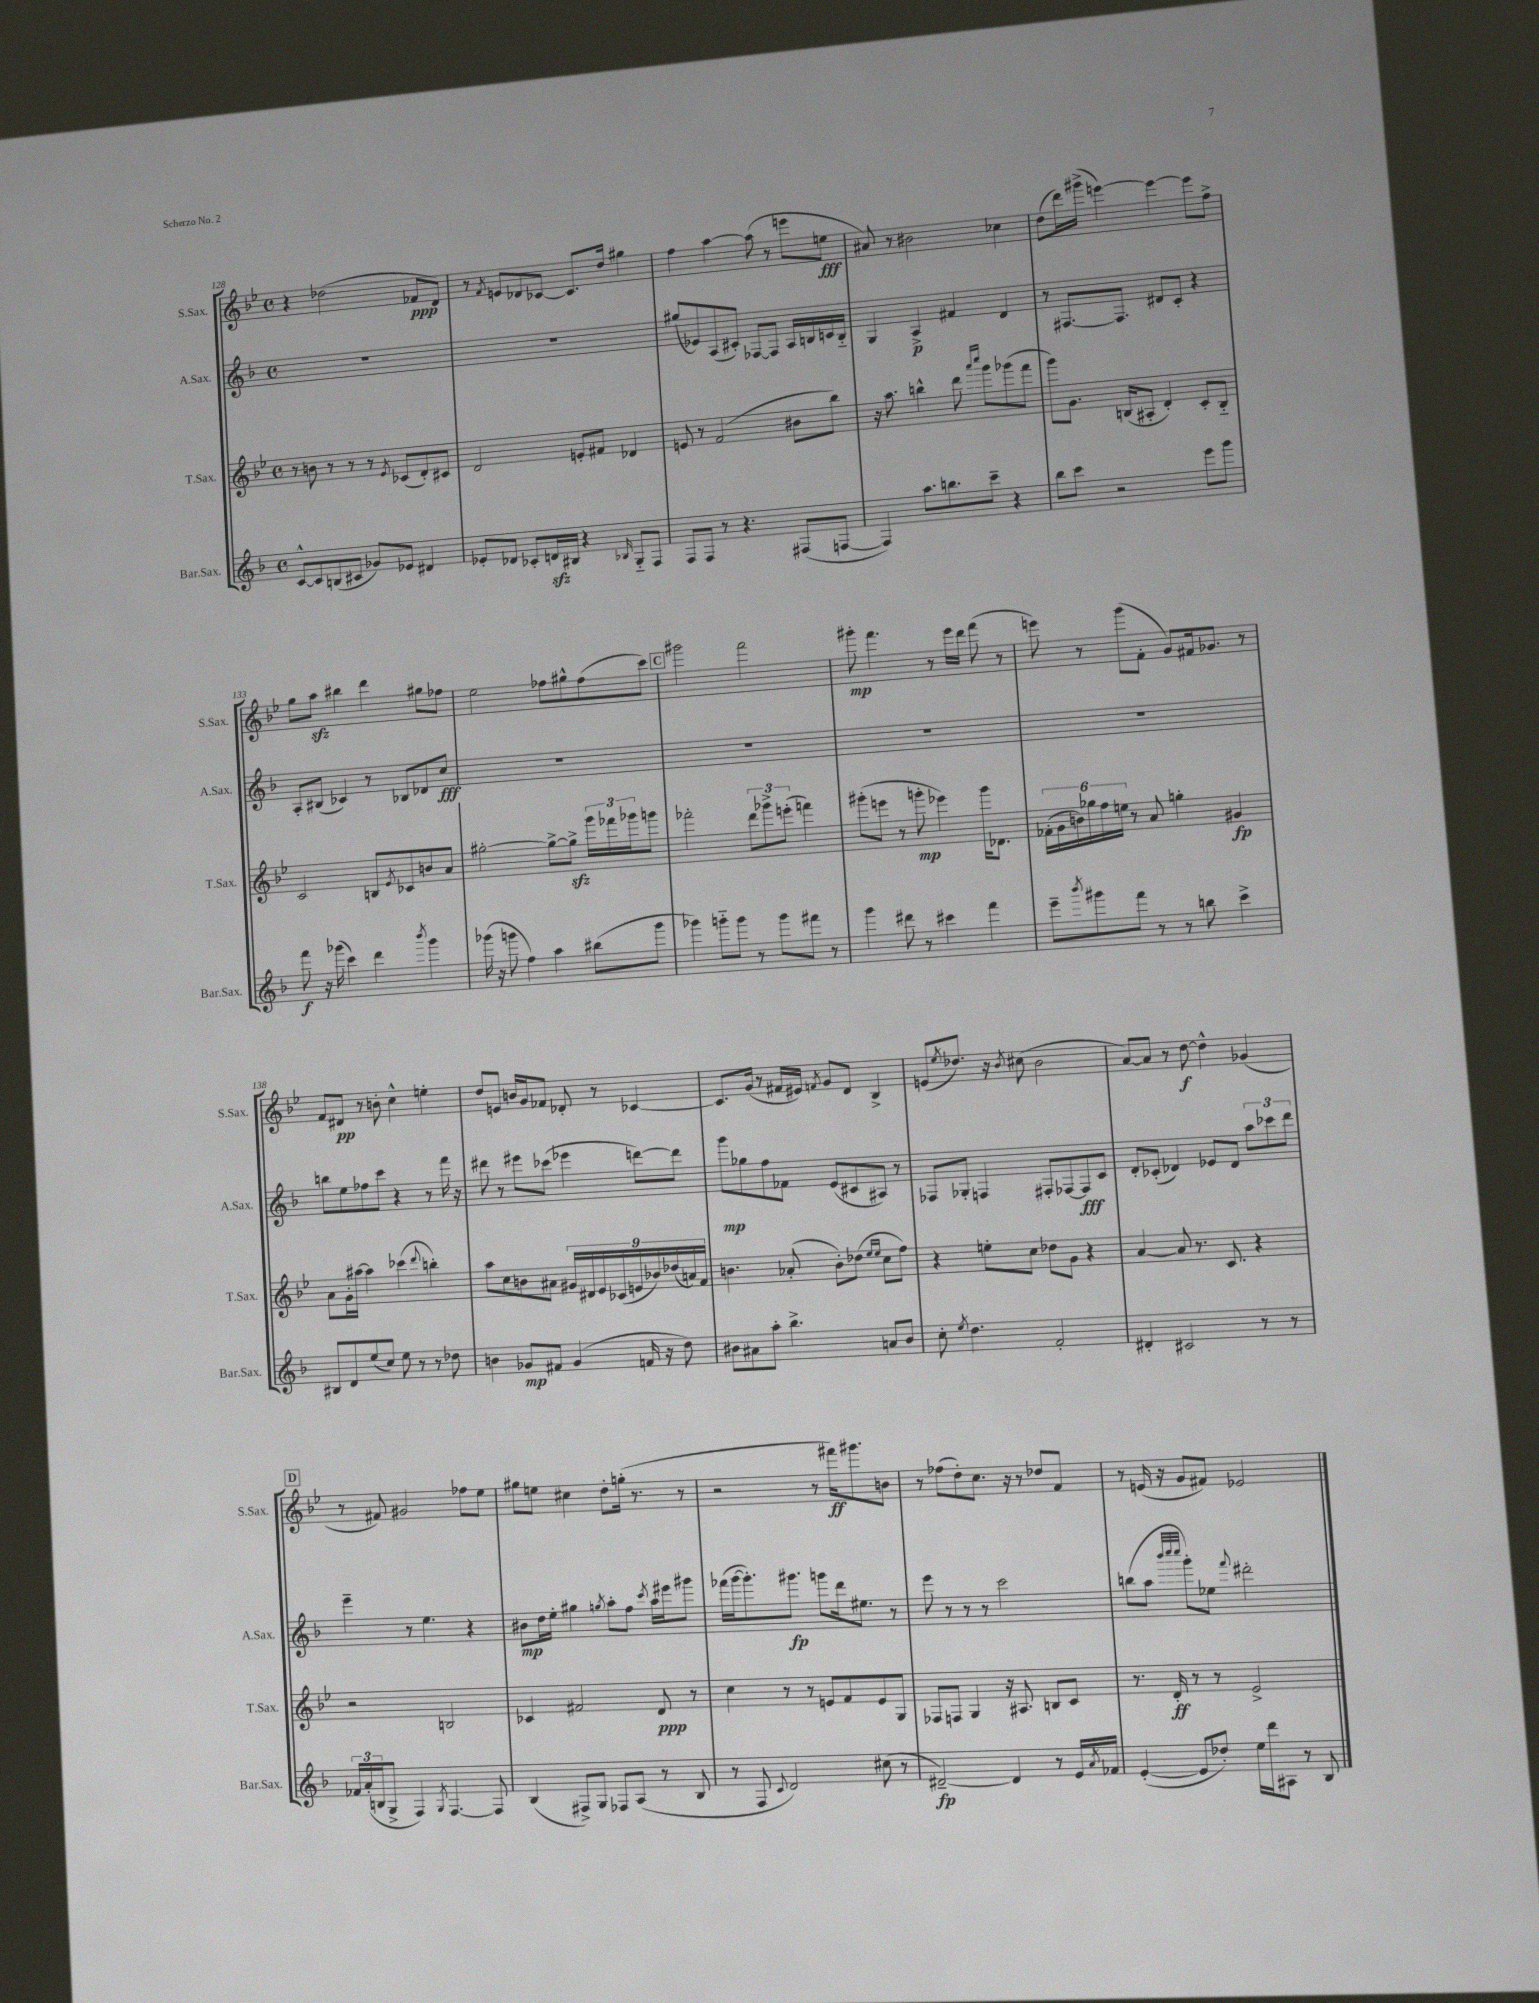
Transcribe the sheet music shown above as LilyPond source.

<<
\new StaffGroup <<
\new Staff = "s0" \with { instrumentName = "S.Sax." shortInstrumentName = "S.Sax." } {
    \clef treble \key bes \major \defaultTimeSignature \time 4/4
    r4 des''2( fes'8\ppp d'8) |
    r8 \acciaccatura { f'8 } e'8 des'8 ces'8~ ces'8. d''16 gis''4 |
    f''4 a''4~ a''8( r8 e'''8 e''8\fff |
    ais'8) r8 bis'2 ces''4 |
    d''8( d'''16) gis'''16->( e'''4~) e'''4~ e'''8 f''8-> |
    g''8 a''8\sfz bis''4 d'''4 gis''8 fes''8 |
    ees''2 fes''8 gis''8-^ fes''8( c'''8) |
    \mark \markup { \box "C" } gis'''2 f'''2 |
    gis'''8-.\mp f'''4. r8 ees'''16 d'''16 f'''8( r8 |
    e'''8) r8 g'''8( f'8-. g'8) fis'16 ges'8. r8 |
    f'8 dis'8\pp r8 b'8-. c''4-^ e''4-. |
    d''8 e'8 b'16 g'16 fes'8 des'8-. r8 ces'4~ |
    ces'8. g'16( r8 fis'16 eis'16) \acciaccatura { f'8 } g'8 d'8 bes4-> |
    e'8( \acciaccatura { ees''8 } des''8.) r16 \acciaccatura { bes'8 } cis''8( bes'2 |
    a'8~) a'8 r8 d''8~\f d''4-^ ges'4( |
    \mark \markup { \box "D" } r8 fis'8) gis'2 fes''8 ees''8 |
    gis''8 e''8 cis''4 d''8-. g''16-.( r8. r8 |
    r2 r8 fis'''16\ff) gis'''8. b'8 |
    r8 fes''8( d''8-.) c''8. r16 r8 des''8 f'8 |
    r8 e'16( r16 g'8 fis'8) ees'2 \bar "|." |
}
\new Staff = "s1" \with { instrumentName = "A.Sax." shortInstrumentName = "A.Sax." } {
    \clef treble \key f \major \defaultTimeSignature \time 4/4
    R1 |
    R1 |
    gis''8( ees'8) a8( cis'8-.) fes8~ fes8 a16 b16 c'16 b16-_ |
    g4 a4->\p fis'4 d'4 |
    r8 fis8.~ fis8. dis'8 c'8-. r4 |
    a8-. bis8( ces'4) r8 bes8 des'8 c''8\fff |
    R1 |
    \mark \markup { \box "C" } R1 |
    R1 |
    R1 |
    b''8 e''8 fes''8 c'''8 r4 r8 f'''16 r16 |
    dis'''8 r8 eis'''8 ces'''8( ees'''4 d'''8~) d'''8 |
    g'''8\mp ges''8 f''8 fes'8 e'8( cis'8 ais8) r8 |
    fes8 ges8-. f4 fis8-. fes8~ fes8\fff c'8 |
    d'8-. ces'8-.( des'4) ees'8 des'8 \tuplet 3/2 { a''8 ces'''8 d'''8 } |
    \mark \markup { \box "D" } e'''4-- r8 e''4. r4 |
    bis'8\mp d''16 e''16-. gis''4 \acciaccatura { g''8 } a''8-. f''8 \acciaccatura { c'''8 } a''16 eis'''16 gis'''8 |
    fes'''16( g'''16~ g'''8.-.) gis'''8.\fp g'''8 d'''16 eis''8. r8 |
    e'''8 r8 r8 r8 c'''2 |
    b''8( a''8 \grace { bes'''32 c''''32 c''''32 } g'''8-.) ees''8 \appoggiatura { f'''8 } dis'''2-. \bar "|." |
}
\new Staff = "s2" \with { instrumentName = "T.Sax." shortInstrumentName = "T.Sax." } {
    \clef treble \key bes \major \defaultTimeSignature \time 4/4
    r8 b'8 r8 r8 r8 \acciaccatura { ees'8 } ces'8( d'8-.) cis'8 |
    d'2 e'8-. fis'8 des'4 |
    e'8 r8 f'2( bis'8 bes''8) |
    r16 a''8. b''4-^ d'''8 \grace { a'''16 c''''16 } g'''8 ges'''8( f'''8 |
    g'''8) g'8. b16( ais8-. d'4-.) c'8-. b8-_ |
    c'2 b8 \acciaccatura { ees'8 } ces'8 b'8 a'8 |
    gis''2~-. gis''8~-> gis''8->\sfz \tuplet 3/2 { g'''16 fes'''16 ges'''16 } g'''8 |
    \mark \markup { \box "C" } fes'''2-. \tuplet 3/2 { d'''8 ges'''8-> e'''8-.( } f'''4) |
    gis'''8-.( e'''8 r8 g'''8-.\mp ees'''4) g'''16 des'8. |
    \tuplet 6/4 { fes'16-.( g'16 b'16) ges''16 f''16 e''16 } r8 a'8 g''4-. gis'4\fp |
    a'8 g'16-. ais''16~ ais''4 ces'''4( \appoggiatura { d'''8 } b''4-.) |
    a''8 c''8 b'8 ais'8 \tuplet 9/8 { gis'16 dis'16 ees'16 ces'16( e'16 bes'16) des''16( a'16) f'16 } |
    b'4. aes'8-.( b'8-.) des''8( \grace { ees''16 ees''16 } c''8 f''8) |
    r4 e''8-. c''8 des''8 g'8 r4 |
    a'4~ a'8 r8. c'8. r4 |
    \mark \markup { \box "D" } r2 b2 |
    ces'4 fis'2 d'8\ppp r8 |
    c''4 r8 r8 e'8 f'8 e'8 g8 |
    fes8 f8 g4 r16 ais8. b8 c'8 |
    r8. d'16-.\ff r8 r8 ees'2-> \bar "|." |
}
\new Staff = "s3" \with { instrumentName = "Bar.Sax." shortInstrumentName = "Bar.Sax." } {
    \clef treble \key f \major \defaultTimeSignature \time 4/4
    c'8~-^ c'8 b8( cis'8 ges'8) ees'8 dis'4 |
    ees'8-. des'8 ces'8-. d'16\sfz bis16 r4 \grace { bes16 } g8-_ f8 |
    f8 f8 r8 r4. fis8( f8~ |
    f4) a''8. b''8. c'''8-- r4 |
    bes''8 c'''8 r2 e'''8 g'''8 |
    f'''8\f r16 ges'''16( c'''4) d'''4 \acciaccatura { bes'''8 } ges'''4 |
    ges'''16( r16 g'''8 f''4) a''4 bis''8( g'''8 |
    \mark \markup { \box "C" } ges'''4) g'''8-_ g'''8 r8 g'''8 fis'''8 r8 |
    g'''4 dis'''8 r8 cis'''4 f'''4 |
    e'''8-- \acciaccatura { bes'''8 } gis'''8 f'''8 r8 r8 b''8 c'''4-> |
    bis8 d'8 e''8( c''8) e''8 r8 r8 des''8 |
    b'4 ges'8\mp fis'8 ges'4( f'16 r16 d''8) |
    bis'8 ais'8 a''8-. bes''4.-> a'8 bis'8 |
    c''8-. \acciaccatura { e''8 } d''4. f'2-. |
    dis'4-. cis'2 r8 r8 |
    \mark \markup { \box "D" } \tuplet 3/2 { fes'16 a'16-.( b16 } g8-> f4) \acciaccatura { g8 } f4.~ f8 |
    bes4( fis8->) g8 fes8 a8( r8 bes8 |
    r8 f8 \appoggiatura { c'8 } d'2) cis''8( r8 |
    dis'2~--\fp) dis'4 r8 e'16 \acciaccatura { a'8 } fes'16 |
    e'4~-.( e'8 des''8-.) e''16 d'''16 ais8 r8 bes8 \bar "|." |
}
>>
>>
\layout { \context { \Score currentBarNumber = #128 } }
